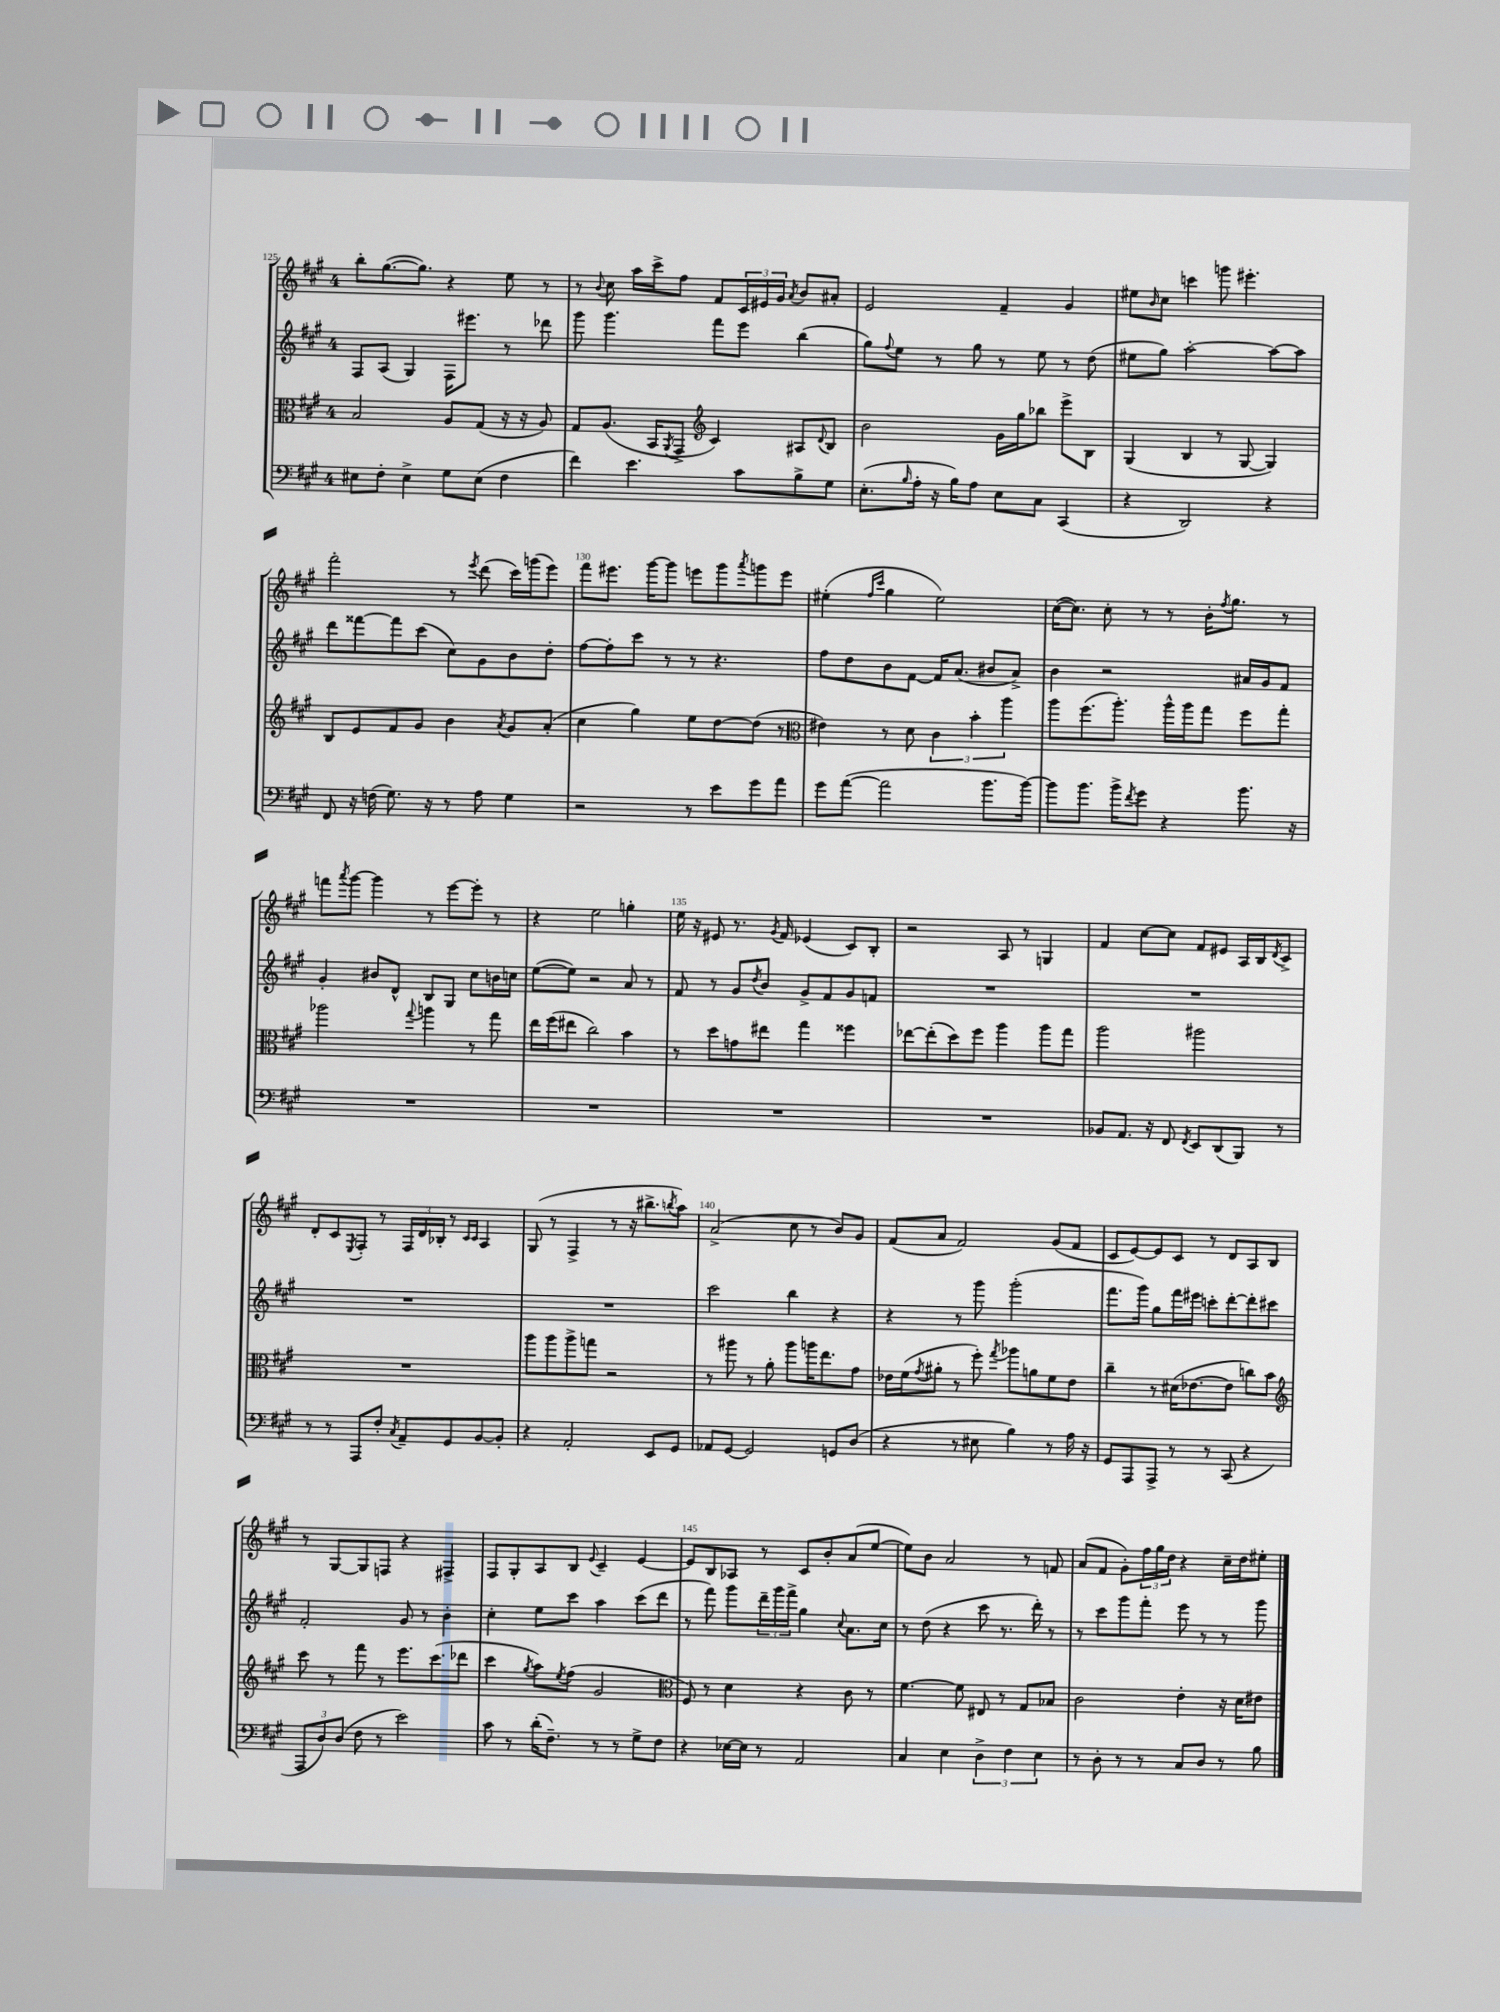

**kern	**kern	**kern	**kern
*part4	*part3	*part2	*part1
*staff4	*staff3	*staff2	*staff1
*clefF4	*clefC3	*clefG2	*clefG2
*k[f#c#g#]	*k[f#c#g#]	*k[f#c#g#]	*k[f#c#g#]
*M4/4	*M4/4	*M4/4	*M4/4
=125	=125	=125	=125
8E#X\L	2B/	8F#/L	8bb'\L
8F#'\J	.	(8A/J	([8.gg#\
4E#^\	.	4G#/)	.
.	.	.	8.gg#\J])
8G#\L	8A/L	16F#\KL	4r
.	.	8.eee#X\J	.
(8E#\J	(8G#/J	.	.
4F#\	16r	8r	8ee\
.	16r	.	.
.	8A/)	8ddd-X\	8r
=126	=126	=126	=126
4f#\)	8G#/L	8ggg#\	8r
.	.	.	8qqb/
.	(8.A/J	4.ggg#\	8cc#\
4.e\	.	.	16aa\LL
.	16BB/KL	.	16ccc#^\J
.	8qAA/	.	.
.	8GG#^/J	.	8ff#\J
*	*clefG2	*	*
.	4c#/)	8fff#\L	8f#/L
8c#\L	.	8eee\J	24c#/L
.	.	.	24e#X/
.	.	.	24g#/JJ
.	.	.	8qa/
8B^\	8A#X/L	(4bb\	8b/L
.	8qqd/	.	.
8G#\J	8B/J	.	8a#X'/J
=127	=127	=127	=127
(8.E'\L	2b\	8gg#\L)	2e/
.	.	8qqff#/	.
.	.	8ee\J	.
16qqB/	.	.	.
16A'\Jk	.	.	.
16r	.	8r	.
16B\KL)	.	.	.
8A\J	.	8gg#\	.
8E\L	16g#\LL	8r	4f#~/
.	16gg#\J	.	.
8C#\J	8bb-X\J	8ee\	.
(4CC#/	8eee^\L	8r	4g#/
.	8B\J	(8dd\	.
=128	=128	=128	=128
4r	(4G#/	8ee#X\L	8ee#X\L
.	.	.	16qqb/
.	.	8gg#\J)	8cc#\J
2DD/)	4B/	[2aa'\	4cccn\
.	8r	.	8gggn\
.	[8G#/	.	4.eee#X'\
4r	4G#/])	8aa\L_	.
.	.	8aa\J]	.
!!LO:LB:g=z
=129	=129	=129	=129
8FF#/	8B/L	8ddd\L	2fff#'\
16r	8e/	[8fff##X\	.
(16Fn\	.	.	.
8.G#\)	8f#/	8fff##\]	.
.	8g#/J	(8ccc#\J	.
16r	.	.	.
8r	4b\	8cc#\L)	8r
.	.	.	8qeee/
8A\	.	8g#\	(8ddd\
.	8qa/	.	.
4G#\	8g#/L	8b\	16ccc#\LL)
.	.	.	(16gggn\J
.	(8a'/J	8dd'\J	8eee\J)
=130	=130	=130	=130
2r	4cc#\	[8ff#\L	8fff#\L
.	.	8ff#'\]	8.eee#X\J
.	4gg#\)	8ccc#\J	.
.	.	.	[16ggg#\KL
.	.	8r	8ggg#\J]
8r	8ee\L	8r	8eeen\L
8e\L	[8dd\	4.r	8ggg#\
.	.	.	8qaaa/
8g#\	(8dd\J]	.	8gggn\
8a\J	8r	.	8eee\J
=131	=131	=131	=131
*	*clefC3	*	*
8g#\L	4e#X\)	8ff#\L	(4ee#X'\
([8a\J	.	8dd\	.
.	.	.	16qqff#/LL
.	.	.	16qqccc#/JJ
2a\]	8r	8b\	4gg#\
.	8d\	[8f#\J	.
.	6c#\	16f#/KL]	2ee#\)
.	.	(8.a/J	.
.	6b'\	.	.
8.b\L	.	8b#X/L	.
.	6aa\	.	.
.	.	8a^/J)	.
[16b\Jk)	.	.	.
=132	=132	=132	=132
8b\L]	8aa\L	4b\	([16cc#\KL
.	.	.	8.cc#\J])
8.b\J	(8.ff#\	.	.
.	.	2r	8cc#'\
16b^\KL	8.aa'\J)	.	.
8qf#/	.	.	.
8g#\J	.	.	8r
4r	16aa^^\LL	.	8r
.	16aa\J	.	.
.	8gg#\J	.	16b'\KL
.	.	.	8qff#/
.	.	.	8.gg#\J
8.b\	8ff#\L	16a#X/LL	.
.	.	16g#/J	.
.	8gg#'\J	8f#/J	8r
16r	.	.	.
!!LO:LB:g=z
=133	=133	=133	=133
1r	2aa-X\	4g#'/	8fffn\L
.	.	.	8qaaa/
.	.	.	[8ggg#\J
.	.	8b#X/L	4ggg#\]
.	.	8d^^/J	.
.	8qqgg#/	.	.
.	4aan\	8B/L	8r
.	.	8G#/J	[8eee\L
.	8r	8cc#\L	8eee'\J]
.	8gg#\	16bn\L	8r
.	.	16ccn\JJ	.
=134	=134	=134	=134
1r	16ee\LL	([8ee\L	4r
.	(16ff#\J	.	.
.	8ee#X\J	8ee\J])	.
.	2cc#\)	2r	2ee\
.	4b\	8a/	4ggn'\
.	.	8r	.
=135	=135	=135	=135
1r	8r	8f#/	16ee\
.	.	.	16r
.	8dd\L	8r	8e#X/
.	8gn\	8g#/L	8.r
.	.	8qdd/	.
.	8ee#X\J	8b/J	.
.	.	.	8qg#/
.	.	.	16f#/
.	4gg#\	8g#^/L	(4e-X/
.	.	8f#/	.
.	4ff##X\	8g#/	8c#/L)
.	.	8fn/J	8B'/J
=136	=136	=136	=136
1r	[8ee-X\L	1r	2r
.	(8ee-'\]	.	.
.	8dd\)	.	.
.	8ff#\J	.	.
.	4aa\	.	8A/
.	.	.	8r
.	8aa\L	.	4Gn/
.	8gg#\J	.	.
=137	=137	=137	=137
8BB-X/L	2aa\	1r	4f#/
8.AA/J	.	.	.
.	.	.	[8cc#\L
16r	.	.	.
8FF#/	.	.	8cc#\J]
8qFF#/	.	.	.
8EE/L	2aa#X\	.	8f#/L
(8DD/	.	.	8e#X/J
8BBB/J)	.	.	16A/LL
.	.	.	16B/J
.	.	.	8qd/
8r	.	.	8c#^/J
!!LO:LB:g=z
=138	=138	=138	=138
8r	1r	1r	8d'/L
8r	.	.	8c#/
.	.	.	8qE/
8AAA/L	.	.	8F#'/J
8F#'/J	.	.	8r
8qC#/	.	.	.
8AA~/L	.	.	24F#/LL
.	.	.	24d/
.	.	.	24B-X'/JJ
8GG#/	.	.	8r
.	.	.	16qqc#/LL
.	.	.	16qqc#/JJ
[8BB/	.	.	4A/
8BB'/J]	.	.	.
=139	=139	=139	=139
4r	8aa\L	1r	(8G#/
.	8aa\	.	8r
2AA'/	8aa^\	.	4F#^/
.	8ggn\J	.	.
.	2r	.	8r
.	.	.	16r
.	.	.	8.bb#X^\L
8EE/L	.	.	.
.	.	.	8qbbn/
8GG#/J	.	.	8aa\J)
=140	=140	=140	=140
8AA-X/L	8r	2ccc#\	(2a^/
[8GG#/J	8aa#X\	.	.
2GG#/]	8r	.	.
.	8a'\	.	.
.	8aa#\L	4bb\	8cc#\
.	16aan\K	.	8r
.	8.ee\	.	.
8GGn/L	.	4r	8b/L)
(8D/J	8g#\J	.	8g#/J
=141	=141	=141	=141
4r	16e-X\LL	4r	(8f#/L
.	(16f#\J	.	.
.	8qg#/	.	.
.	8a#X'\J	.	8a/J
8r	8r	8r	2f#/)
8E#X\	8ff#'\)	8ggg#\	.
.	8qgg#/	.	.
4B\)	8aa-X\L	(2ggg#'\	.
.	8an\	.	.
8r	8f#\	.	(8g#/L
16A\	8e-\J	.	8f#/J
16r	.	.	.
=142	=142	=142	=142
8GG#/L	4cc#~\	8.fff#\L	8c#/L
8AAA/	.	.	[8e/)
.	.	16ggg#\Jk)	.
8AAA^/J	8r	8gg#\L	8e/]
8r	(16d#X\KL	16fff#\L	8c#/J
.	[8.e-X\	16eee#X\JJ	.
8r	.	8cccn'\L	8r
(8CC#/	8e-\J]	[8ddd'\	8d/L
4r	8ccn\L)	8ddd'\]	8A/
.	8b\J	8ccc#X\J	8B/J
!!LO:LB:g=z
=143	=143	=143	=143
*	*clefG2	*	*
12AAA/L	8ccc#\	2f#'/	8r
12D/)	.	.	.
.	8r	.	[8G#/L
(12D/J	.	.	.
8F#\	8fff#\	.	8G#/]
8r	8r	.	8Fn/J
2e\)	8.eee\L	8g#/	4r
.	.	8r	.
.	(8.ccc#\	.	.
.	.	4b'\	4F#X^/
.	8ddd-X\J	.	.
=144	=144	=144	=144
8c#\	4ccc#\	4cc#'\	8F#/L
8r	.	.	8G#'/
.	8qgg#/	.	.
(16d'\KL	8aa\L)	8ee\L	8A/
8.F#~\J)	.	.	.
.	8qee/	.	.
.	(8ff#\J	8ccc#\J	8B/J
.	.	.	8qqe/
8r	2g#/	4aa\	4c#~/
8r	.	.	.
8G#^\L	.	(8ccc#\L	[4e/
8F#\J	.	8ddd\J	.
=145	=145	=145	=145
*	*clefC3	*	*
4r	8F#/)	8r	8e/L]
.	8r	8fff#\)	8B/
[16E-X\LL	4d\	8ggg#\L	8A-X/J
16E-\JJ]	.	.	.
8r	.	24ddd~\L	8r
.	.	24ggg#\	.
.	.	24fff#^\JJ	.
2AA/	4r	4gg#\	8c#/L
.	.	.	8b'/
.	.	8qqcc#/	.
.	8c#\	8.a\L	(8a/
.	8r	.	[8ee/J
.	.	16cc#\Jk	.
=146	=146	=146	=146
4C#/	[4.f#\	8r	8ee\L])
.	.	(8dd\	8b\J
4E\	.	4r	2a/
.	8f#\]	.	.
6D^\	8E#X/	8ccc#\	.
.	8r	8.r	.
6F#\	.	.	.
.	8G#/L	.	8r
.	.	16ddd'\)	.
6E\	.	.	.
.	8B-X/J	8r	8fn/
=147	=147	=147	=147
8r	2c#\	8r	(8a/L
8D'\	.	8ccc#\L	8f#/J
8r	.	8ggg#\	8g#'\L)
8r	.	8fff#'\J	24ff#\L
.	.	.	24gg#\
.	.	.	24dd\JJ
8C#/L	4e'\	8eee\	4r
8D/J	.	8r	.
8r	16r	8r	16cc#~\LL
.	16d\KL	.	16dd\J
8B\	8e#X\J	8ggg#\	8ee#X'\J
==	==	==	==
*-	*-	*-	*-
